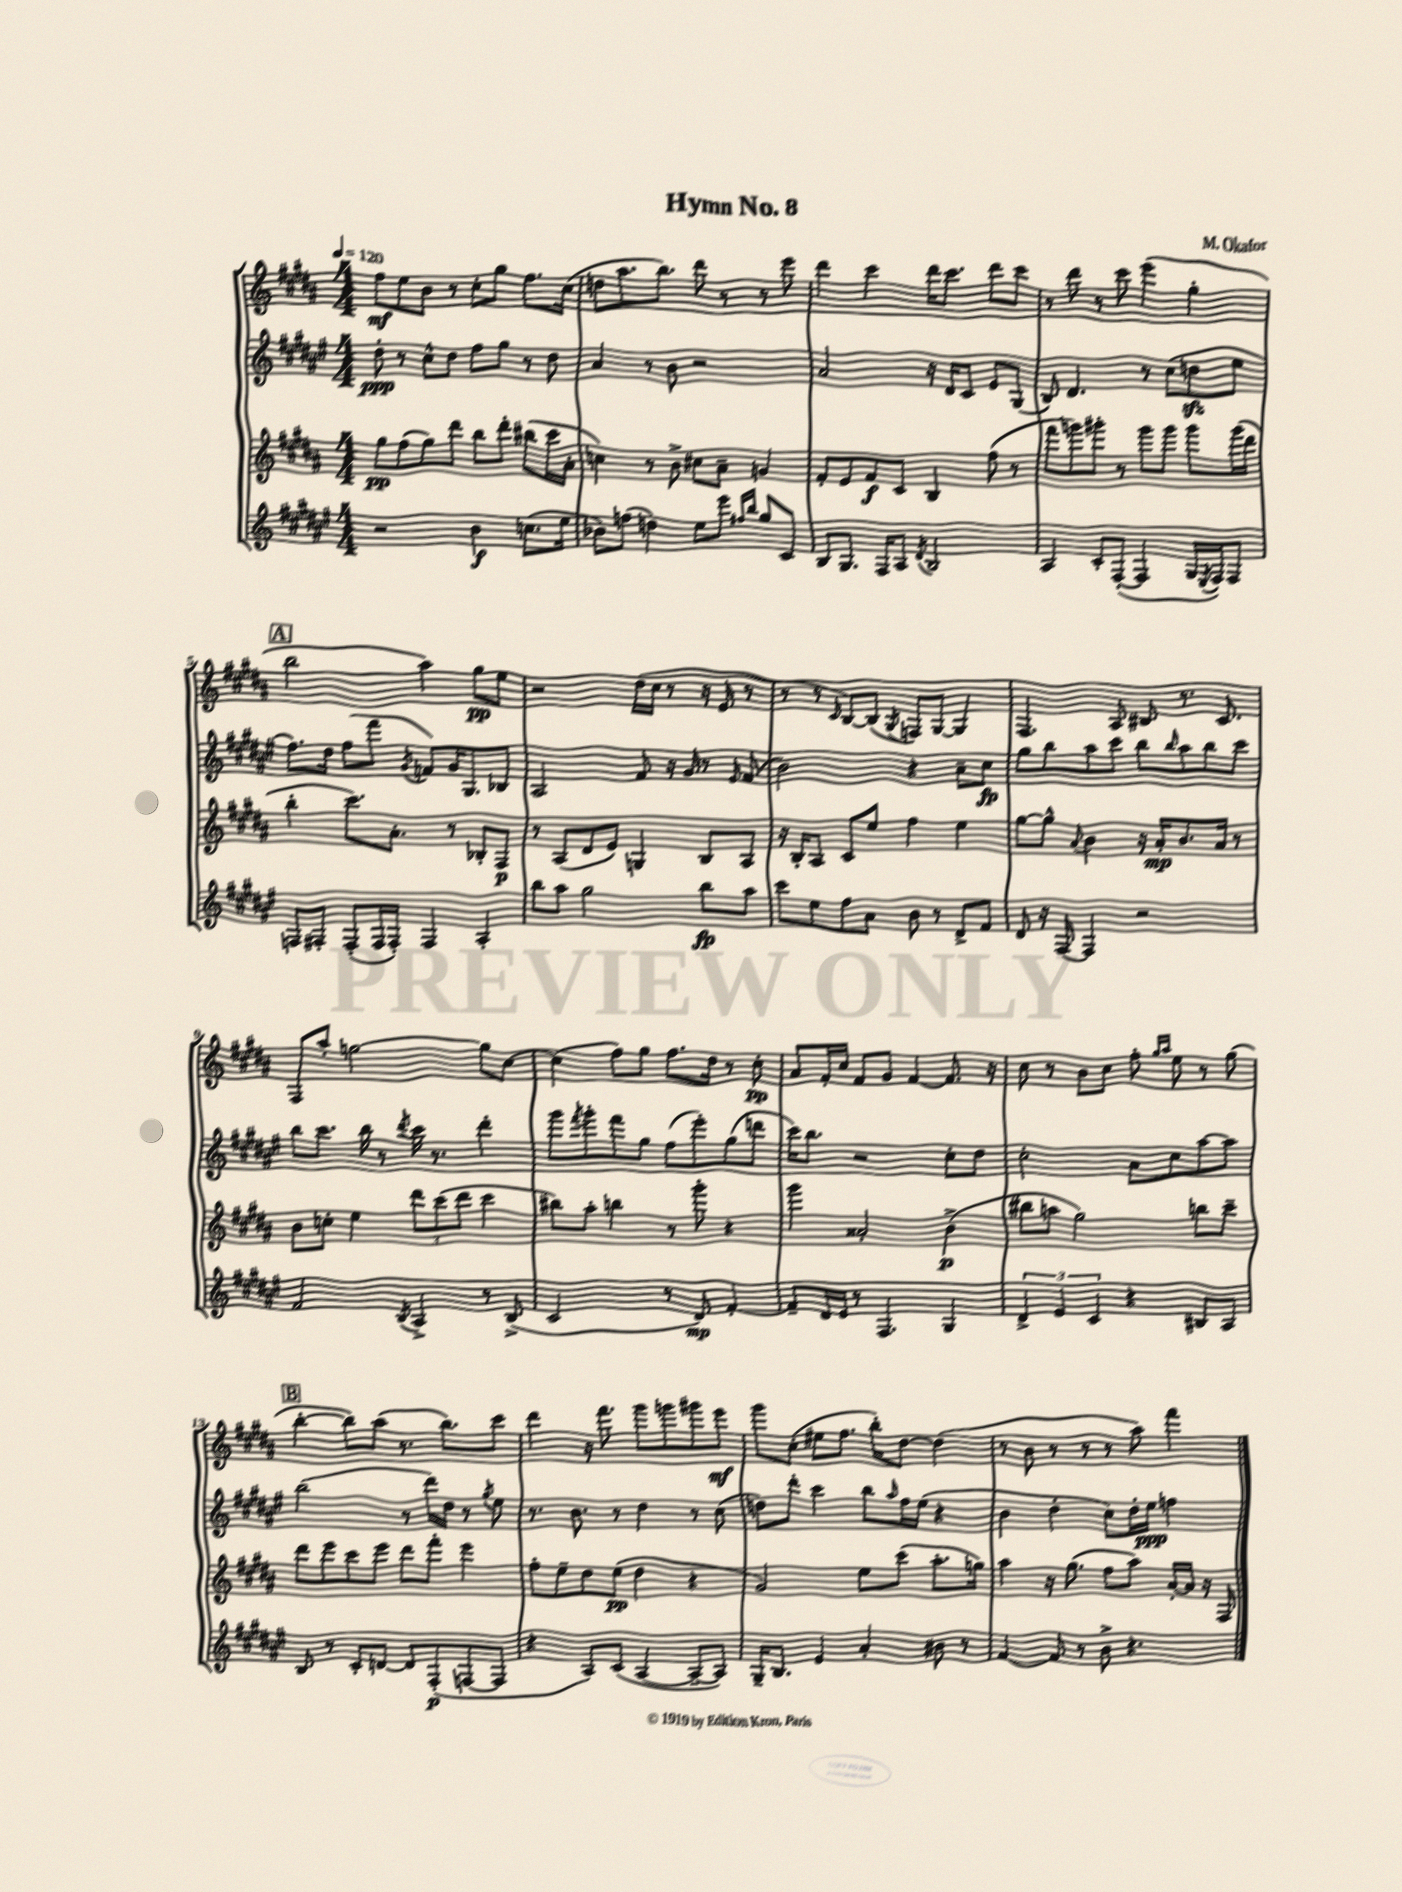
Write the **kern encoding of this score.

**kern	**dynam	**kern	**dynam	**kern	**dynam	**kern	**dynam
*part4	*part4	*part3	*part3	*part2	*part2	*part1	*part1
*staff4	*staff4	*staff3	*staff3	*staff2	*staff2	*staff1	*staff1
*clefG2	*	*clefG2	*	*clefG2	*	*clefG2	*
*k[f#c#g#d#a#e#]	*	*k[f#c#g#d#a#]	*	*k[f#c#g#d#a#e#]	*	*k[f#c#g#d#a#]	*
*M4/4	*	*M4/4	*	*M4/4	*	*M4/4	*
*MM120	*	*MM120	*	*MM120	*	*MM120	*
=1	=1	=1	=1	=1	=1	=1	=1
2r	.	8gg#\L	pp	8dd#'\	ppp	8ff#\L	mf
.	.	(8ff#\	.	8r	.	8ee\	.
.	.	8gg#\)	.	8cc#^^\L	.	8b\J	.
.	.	8ddd#\J	.	8dd#\J	.	8r	.
4b\	f	8bb\L	.	8ff#\L	.	8cc#'\L	.
.	.	8ddd#'\J	.	8gg#\J	.	8gg#\J	.
(8.ccn\L	.	(8bb#X\L	.	8r	.	8.ff#\L	.
.	.	16ccc#\L	.	8dd#\	.	.	.
16ee#\Jk	.	16a#'\JJ	.	.	.	(16cc#\Jk	.
=2	=2	=2	=2	=2	=2	=2	=2
8b-X\L)	.	4ccn\)	.	4a#/	.	8ddn\L	.
(8ffn\J	.	.	.	.	.	8.aa#\	.
4ddn\)	.	8r	.	8r	.	.	.
.	.	.	.	.	.	8.bb\J)	.
.	.	8b^\	.	8b\	.	.	.
8ee#\L	.	8cc#X\L	.	2r	.	8ddd#\	.
8eee#\J	.	8a#~\J	.	.	.	8r	.
16qqff#X/LL	.	.	.	.	.	.	.
16qqbb/JJ	.	.	.	.	.	.	.
8gg#/L	.	4gn/	.	.	.	8r	.
8c#/J	.	.	.	.	.	8eee\	.
=3	=3	=3	=3	=3	=3	=3	=3
8B/L	.	8f#'/L	.	2a#/	.	4ddd#\	.
8.G#/J	.	8e/	.	.	.	.	.
.	.	8f#/	f	.	.	4ccc#\	.
16F#/KL	.	.	.	.	.	.	.
8A#/J	.	8c#/J	.	.	.	.	.
8qd#/	.	.	.	.	.	.	.
2B/	.	4B/	.	16r	.	16ddd#\KL	.
.	.	.	.	16d#/KL	.	8.ccc#\J	.
.	.	.	.	8c#/J	.	.	.
.	.	(8ff#\	.	8e#/L	.	8ddd#\L	.
.	.	8r	.	(8G#/J	.	8ccc#\J	.
=4	=4	=4	=4	=4	=4	=4	=4
4A#/	.	8fff#\L	.	8B/)	.	8r	.
.	.	8gggn\)	.	4.d#/	.	8ddd#\	.
8c#'/L	.	8ggg#X'\J	.	.	.	8r	.
([8F#'/J	.	8r	.	.	.	8ccc#\	.
4F#/]	.	8ggg#\L	.	8r	.	(4eee\	.
.	.	8ggg#\J	.	(8cc#\L	.	.	.
16G#/LL	.	8ggg#\L	.	8ddnzz\	.	4gg#'\	.
8qE#/	.	.	.	.	.	.	.
16F#/J)	.	.	.	.	.	.	.
8F#/J	.	(16ggg#\L	.	8ee#\J	.	.	.
.	.	16ddd#\JJ	.	.	.	.	.
!!LO:LB:g=z
!!LO:REH:place=s1:t=A
=5	=5	=5	=5	=5	=5	=5	=5
8Fn/L	.	4bb'\	.	8.ff#\L)	.	2bb\	.
8F#X'/J	.	.	.	.	.	.	.
.	.	.	.	16dd#\Jk	.	.	.
(8F#'/L	.	8.ccc#\L)	.	(8ff#\L	.	.	.
16F#/L	.	.	.	8fff#\J	.	.	.
16F#'/JJ)	.	8.a#'\J	.	.	.	.	.
.	.	.	.	8qg#/	.	.	.
4F#/	.	.	.	8fn/L)	.	4aa#\)	.
.	.	8r	.	16g#/K	.	.	.
.	.	.	.	8.G#/	.	.	.
4A#'/	.	8B-X'/L	.	.	.	8gg#\L	pp
.	.	8F#/J	p	8B-X/J	.	8ee\J	.
=6	=6	=6	=6	=6	=6	=6	=6
8bb\L	.	8r	.	2A#/	.	2r	.
8aa#\J	.	(8A#/L	.	.	.	.	.
2gg#\	.	8d#/	.	.	.	.	.
.	.	8e/J)	.	.	.	.	.
.	.	4Gn/	.	8f#/	.	(16dd#\LL	.
.	.	.	.	.	.	16cc#\JJ	.
.	.	.	.	16r	.	8r	.
.	.	.	.	16g#/	.	.	.
8bb\L	fp	8B/L	.	8r	.	16r	.
.	.	.	.	.	.	16e/	.
.	.	.	.	16qqe#/	.	.	.
8aa#\J	.	8A#/J	.	(8f#/	.	8r	.
=7	=7	=7	=7	=7	=7	=7	=7
8ccc#\L	.	16r	.	2b\)	.	8r	.
.	.	16B'/KL	.	.	.	.	.
8ee#\	.	8A#/J	.	.	.	8r	.
.	.	.	.	.	.	16qqc#/	.
8ff#\	.	8c#/L	.	.	.	[8B/L)	.
8a#\J	.	8ee/J	.	.	.	(8B/J]	.
.	.	.	.	.	.	8qG#/	.
8b\	.	4ff#\	.	4r	.	8Fn/L)	.
8r	.	.	.	.	.	[8G#/J	.
8d#^/L	.	4ee\	.	8a#~\L	.	4G#/]	.
8f#/J	.	.	.	8cc#\J	fp	.	.
=8	=8	=8	=8	=8	=8	=8	=8
8d#/	.	[8gg#\L	.	8gg#\L	.	4.F#/	.
16r	.	8gg#^^\J]	.	8bb\	.	.	.
[16F#/	.	.	.	.	.	.	.
.	.	8qqa#/	.	.	.	.	.
4F#/]	.	4b\	.	8aa#\	.	.	.
.	.	.	.	8ccc#\J	.	8A#/	.
2r	.	16r	.	8bb\L	.	8B#X/	.
.	.	16a#'/KL	mp	.	.	.	.
.	.	.	.	16qqbb/	.	.	.
.	.	8.b/	.	8aa#\	.	8.r	.
.	.	.	.	8bb\	.	.	.
.	.	16a#/Jk	.	.	.	8.c#/	.
.	.	8r	.	8ccc#\J	.	.	.
!!LO:LB:g=z
=9	=9	=9	=9	=9	=9	=9	=9
2f#/	.	8b\L	.	8bb\L	.	8F#/L	.
.	.	8ccn'\J	.	8.ccc#\J	.	8aa#'/J	.
.	.	4ee\	.	.	.	[2ggn\	.
.	.	.	.	16bb\	.	.	.
.	.	.	.	8r	.	.	.
8qB/	.	.	.	8qddd#/	.	.	.
4A#^/	.	12ddd#\L	.	16ccc#\	.	.	.
.	.	.	.	8.r	.	.	.
.	.	(12ccc#\	.	.	.	.	.
.	.	12ddd#\J	.	.	.	.	.
8r	.	4ccc#\	.	4ddd#'\	.	8gg\L]	.
(8B^/	.	.	.	.	.	[8cc#\J	.
=10	=10	=10	=10	=10	=10	=10	=10
2c#/	.	8bb#X\L)	.	8ggg#\L	.	(4cc#\]	.
.	.	.	.	8qfff#/	.	.	.
.	.	8aa#'\J	.	8ggg#'\	.	.	.
.	.	4bbn\	.	8fff#\	.	8ff#\L)	.
.	.	.	.	8gg#\J	.	8gg#\J	.
8r	.	8r	.	(8ff#\L	.	8.ff#\L	.
8d#/)	mp	8ggg#'\	.	8eee#'\)	.	.	.
.	.	.	.	.	.	16dd#\Jk	.
[4f#'/	.	4r	.	(8gg#\	.	8r	.
.	.	.	.	8dddn\J	.	8cc#'\	pp
=11	=11	=11	=11	=11	=11	=11	=11
8f#~/L]	.	4ggg#\	.	16ccc#\KL)	.	8a#/L	.
.	.	.	.	8.bb\J	.	.	.
16d#/L	.	.	.	.	.	16f#'/L	.
16e#/JJ	.	.	.	.	.	16cc#/JJ	.
8r	.	2a##X'/	.	2r	.	8f#/L	.
4.F#/	.	.	.	.	.	8g#/J	.
.	.	.	.	.	.	[4f#/	.
4G#/	.	(4b^\	p	8cc#'\L	.	8.f#/]	.
.	.	.	.	8dd#\J	.	.	.
.	.	.	.	.	.	16r	.
=12	=12	=12	=12	=12	=12	=12	=12
6d#^/	.	8bb#X\L	.	2cc#'\	.	8cc#\	.
.	.	8aan\J	.	.	.	8r	.
6e#/	.	.	.	.	.	.	.
.	.	2gg#\)	.	.	.	8b\L	.
6c#/	.	.	.	.	.	.	.
.	.	.	.	.	.	8cc#\J	.
4r	.	.	.	8a#\L	.	8ff#'\	.
.	.	.	.	.	.	16qqgg#/LL	.
.	.	.	.	.	.	16qqaa#/JJ	.
.	.	.	.	8cc#\	.	8ee\	.
8B#X/L	.	8bbn\L	.	[8aa#\	.	8r	.
8A#/J	.	8ccc#~\J	.	8aa#\J]	.	(8gg#\	.
!!LO:LB:g=z
!!LO:REH:place=s1:t=B
=13	=13	=13	=13	=13	=13	=13	=13
8B/	.	8ddd#\L	.	(2bb\	.	[4bb'\	.
8r	.	8eee\	.	.	.	.	.
8c#'/L	.	8ccc#\	.	.	.	8bb\L])	.
[8dn/J	.	8eee\J	.	.	.	(8aa#\J	.
8d/L]	.	8ddd#\L	.	8r	.	8.r	.
(8F#'/	p	8fff#'\J	.	16ddd#\LL)	.	.	.
.	.	.	.	16dd#\JJ	.	8.bb\L)	.
[8Fn/	.	4eee\	.	8r	.	.	.
.	.	.	.	8qgg#/	.	.	.
8F/J]	.	.	.	8ee#\	.	8ccc#\J	.
=14	=14	=14	=14	=14	=14	=14	=14
4r	.	8ff#'\L	.	8.r	.	4ddd#\	.
.	.	8ee~\	.	.	.	.	.
.	.	.	.	8.b\	.	.	.
8A#/L)	.	8dd#\	.	.	.	16r	.
.	.	.	.	.	.	8.fff#\	.
(8c#/J	.	(8ee\J	pp	8r	.	.	.
[4A#/	.	4dd#\	.	4dd#\	.	8ggg#\L	.
.	.	.	.	.	.	8gggn\	.
8A#~/L_	.	4r	.	8r	.	8ggg#X\	.
8A#/J])	.	.	.	(8cc#\	.	8eee\J	mf
=15	=15	=15	=15	=15	=15	=15	=15
16G#~/KL	.	2g#/)	.	8ddn\L)	.	8ggg#\L	.
8.B/J	.	.	.	.	.	.	.
.	.	.	.	8ddd#'\J	.	(8cc#'\J	.
4e#/	.	.	.	4ccc#\	.	8ee#X\L	.
.	.	.	.	.	.	8.ff#\J	.
4a#'/	.	8ee\L	.	8bb\L	.	.	.
.	.	.	.	.	.	16bb'\KL)	.
.	.	.	.	16qqaa#/	.	.	.
.	.	(8ccc#\J	.	16ff#\L	.	[8dd#\J	.
.	.	.	.	(16ee#\JJ	.	.	.
8b#X\	.	8.aa#'\L	.	4r	.	(4dd#\]	.
8r	.	.	.	.	.	.	.
.	.	16ggn\Jk)	.	.	.	.	.
=16	=16	=16	=16	=16	=16	=16	=16
[4f#/	.	4aa#\	.	4b\	.	8r	.
.	.	.	.	.	.	8b\	.
8f#/]	.	16r	.	4dd#'\	.	8r	.
.	.	(8.gg#\	.	.	.	.	.
8r	.	.	.	.	.	8r	.
8b^\	.	8ff#\L	.	8cc#\L)	.	8r	.
4.r	.	8aa#\J)	.	16dd#'\L	.	8aa#\)	.
.	.	.	.	16ee#\JJ	ppp	.	.
.	.	[16a#'/LL	.	4ffn\	.	4fff#\	.
.	.	16a#/JJ]	.	.	.	.	.
.	.	16r	.	.	.	.	.
.	.	16F#/	.	.	.	.	.
==	==	==	==	==	==	==	==
*-	*-	*-	*-	*-	*-	*-	*-
